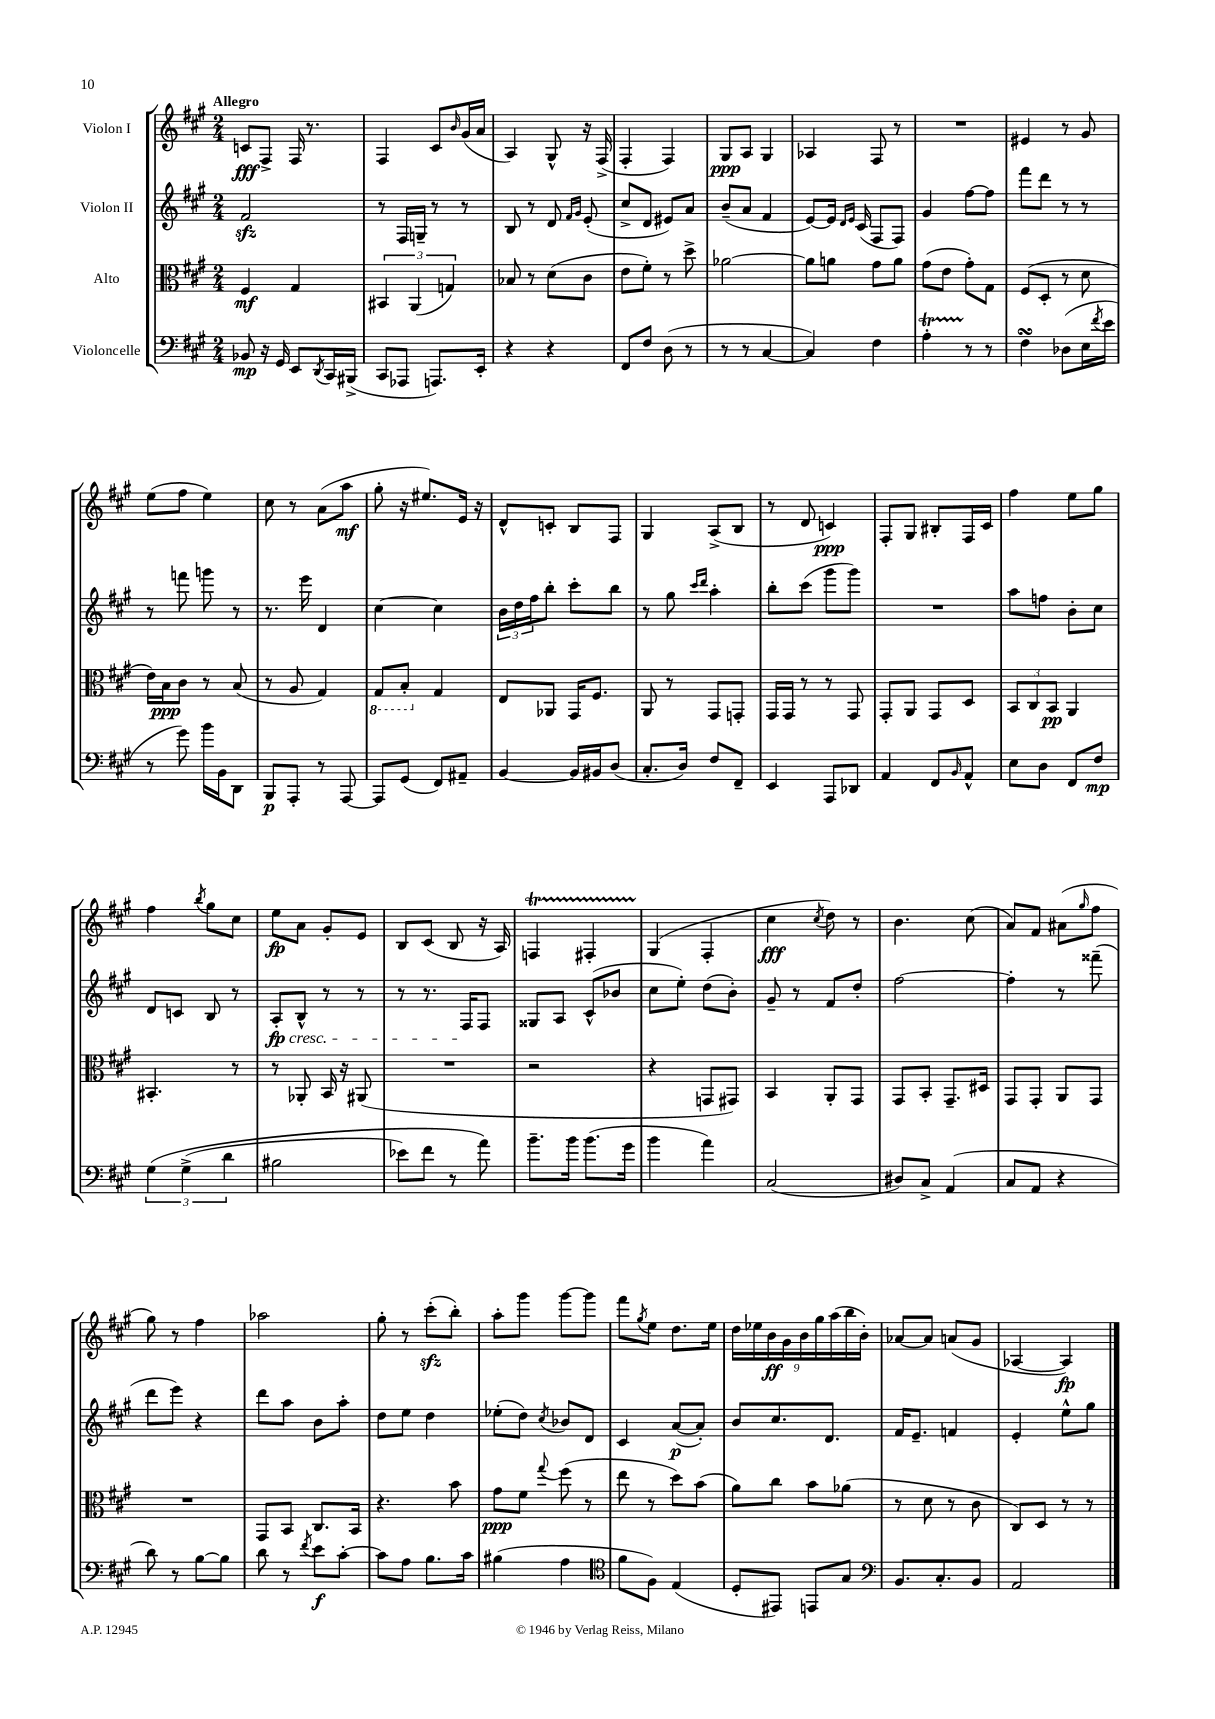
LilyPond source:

<<
\new StaffGroup <<
\new Staff = "s0" \with { instrumentName = "Violon I" } {
    \clef treble \key a \major \numericTimeSignature \time 2/4 \tempo "Allegro"
    c'8\fff fis8-> fis16 r8. |
    fis4 cis'8 \grace { b'16 } gis'16( a'16 |
    a4) gis8-^ r16 fis16->( |
    fis4-. fis4) |
    gis8\ppp a8 gis4 |
    aes4 fis8 r8 |
    R2 |
    eis'4 r8 gis'8 |
    e''8( fis''8 e''4) |
    cis''8 r8 a'8( a''8\mf |
    gis''8-. r16 eis''8.) e'16 r16 |
    d'8-^ c'8-. b8 fis8 |
    gis4 a8->( b8 |
    r8 d'8 c'4\ppp) |
    fis8-. gis8 bis8-. fis16 cis'16 |
    fis''4 e''8 gis''8 |
    fis''4 \acciaccatura { b''8 } gis''8 cis''8 |
    e''8\fp a'8 gis'8-. e'8 |
    b8 cis'8( b8 r16 a16) |
    f4\startTrillSpan fis4-. |
    gis4\stopTrillSpan( fis4-. |
    cis''4\fff \acciaccatura { cis''8 } d''8) r8 |
    b'4. cis''8( |
    a'8) fis'8 ais'8( \grace { gis''16 } fis''8 |
    gis''8) r8 fis''4 |
    aes''2 |
    gis''8-. r8 cis'''8-.\sfz( b''8-.) |
    a''8-. gis'''8 gis'''8~ gis'''8 |
    fis'''8 \acciaccatura { gis''8 } e''8 d''8. e''16 |
    \tuplet 9/8 { d''16 ees''16 b'16\ff gis'16 b'16 gis''16 a''16( b''16 b'16-.) } |
    aes'8~ aes'8 a'8( gis'8 |
    aes4~ aes4\fp) \bar "|." |
}
\new Staff = "s1" \with { instrumentName = "Violon II" } {
    \clef treble \key a \major \numericTimeSignature \time 2/4
    fis'2\sfz |
    r8 fis16 g16-- r8 r8 |
    b8 r8 d'8 \grace { fis'16 gis'16 } e'8-.( |
    cis''8-> d'8 eis'8) a'8 |
    b'8--( a'8 fis'4 |
    e'8~) e'16 \grace { d'16 e'16 } cis'16( fis8 fis8) |
    gis'4 fis''8~ fis''8 |
    fis'''8 d'''8 r8 r8 |
    r8 f'''8 g'''8 r8 |
    r8. e'''16 d'4 |
    cis''4~ cis''4 |
    \tuplet 3/2 { b'16 d''16 fis''16 } b''8-. cis'''8-. b''8 |
    r8 gis''8 \grace { cis'''16 d'''16 } a''4-. |
    b''8-. cis'''8( gis'''8 gis'''8) |
    R2 |
    a''8 f''8 b'8-. cis''8 |
    d'8 c'8 b8 r8 |
    a8-.\fp\cresc b8-^ r8 r8 |
    r8 r8. fis16\! fis8 |
    gisis8 a8 cis'8-^( bes'8 |
    cis''8 e''8-.) d''8( b'8-.) |
    gis'8-- r8 fis'8 d''8-. |
    fis''2~ |
    fis''4-. r8 fisis'''8--( |
    d'''8 e'''8) r4 |
    d'''8 a''8 b'8 a''8-. |
    d''8 e''8 d''4 |
    ees''8-.( d''8) \acciaccatura { cis''8 } bes'8 d'8 |
    cis'4 a'8~\p( a'8-.) |
    b'8 cis''8. d'8. |
    fis'16 e'8.-- f'4 |
    e'4-. e''8-^ gis''8 \bar "|." |
}
\new Staff = "s2" \with { instrumentName = "Alto" } {
    \clef alto \key a \major \numericTimeSignature \time 2/4
    fis4\mf gis4 |
    \tuplet 3/2 { bis,4 a,4( g4) } |
    bes8 r8 d'8( cis'8 |
    e'8 fis'8-.) r8 d''8-> |
    aes'2~ |
    aes'8 a'8 gis'8 a'8 |
    gis'8( e'8 gis'8-.) gis8 |
    fis8( d8-. r8 d'8 |
    e'16) b16\ppp cis'8 r8 b8( |
    r8 a8 gis4) |
    \ottava #-1 gis,8 b,8-. \ottava #0 gis4 |
    e8 aes,8 gis,16 fis8. |
    a,8 r8 gis,8 g,8-. |
    gis,16 gis,16 r8 r8 gis,8 |
    gis,8-. a,8 gis,8 d8 |
    \tuplet 3/2 { b,8 cis8 b,8\pp } a,4 |
    bis,4.-. r8 |
    r8 aes,8-. b,16 r16 ais,8( |
    R2 |
    r2 |
    r4 g,8 gis,8) |
    b,4 a,8-. gis,8 |
    gis,8 b,8-. gis,8.-- dis16 |
    gis,8 gis,8-. a,8 gis,8 |
    R2 |
    gis,8 b,8 cis8. b,16 |
    r4. b'8 |
    gis'8\ppp fis'8 \appoggiatura { gis''8 } fis''8( r8 |
    e''8 r8 d''8) b'8( |
    a'8) cis''8 b'8 aes'8( |
    r8 d'8 r8 cis'8 |
    cis8) d8 r8 r8 \bar "|." |
}
\new Staff = "s3" \with { instrumentName = "Violoncelle" } {
    \clef bass \key a \major \numericTimeSignature \time 2/4
    bes,8\mp r16 gis,16 e,8 \acciaccatura { d,8 } cis,16 bis,,16->( |
    cis,8 aes,,8 a,,8.) e,16-. |
    r4 r4 |
    fis,8 fis8 d8( r8 |
    r8 r8 cis4~ |
    cis4) fis4 |
    a4-.\startTrillSpan r8\stopTrillSpan r8 |
    fis4\turn des8( e16 \acciaccatura { fis'8 } e'16 |
    r8 gis'8) b'16 b,16 d,8 |
    b,,8\p a,,8-. r8 a,,8~ |
    a,,8 gis,8( fis,8) ais,8-- |
    b,4~ b,16 bis,16 d8( |
    cis8.-. d16) fis8 fis,8-- |
    e,4 a,,8 des,8 |
    a,4 fis,8 \grace { b,16 } a,8-^ |
    e8 d8 fis,8 fis8\mp |
    \tuplet 3/2 { gis4\( gis4->( d'4 } |
    bis2 |
    ees'8) fis'8 r8 a'8\) |
    b'8.-- b'16 b'8.( gis'16 |
    b'4 a'4) |
    cis2( |
    dis8) cis8-> a,4( |
    cis8 a,8 r4 |
    d'8) r8 b8~ b8 |
    d'8 r8 \acciaccatura { fis'8 } e'8\f cis'8~-. |
    cis'8 a8 b8. cis'16 |
    bis4( a4 |
    \clef tenor fis'8 fis8) e4( |
    d8-. eis,8) e,8 gis8 |
    \clef bass b,8. cis8.-. b,8 |
    a,2 \bar "|." |
}
>>
>>
\layout { \context { \Score \remove "Bar_number_engraver" } }
